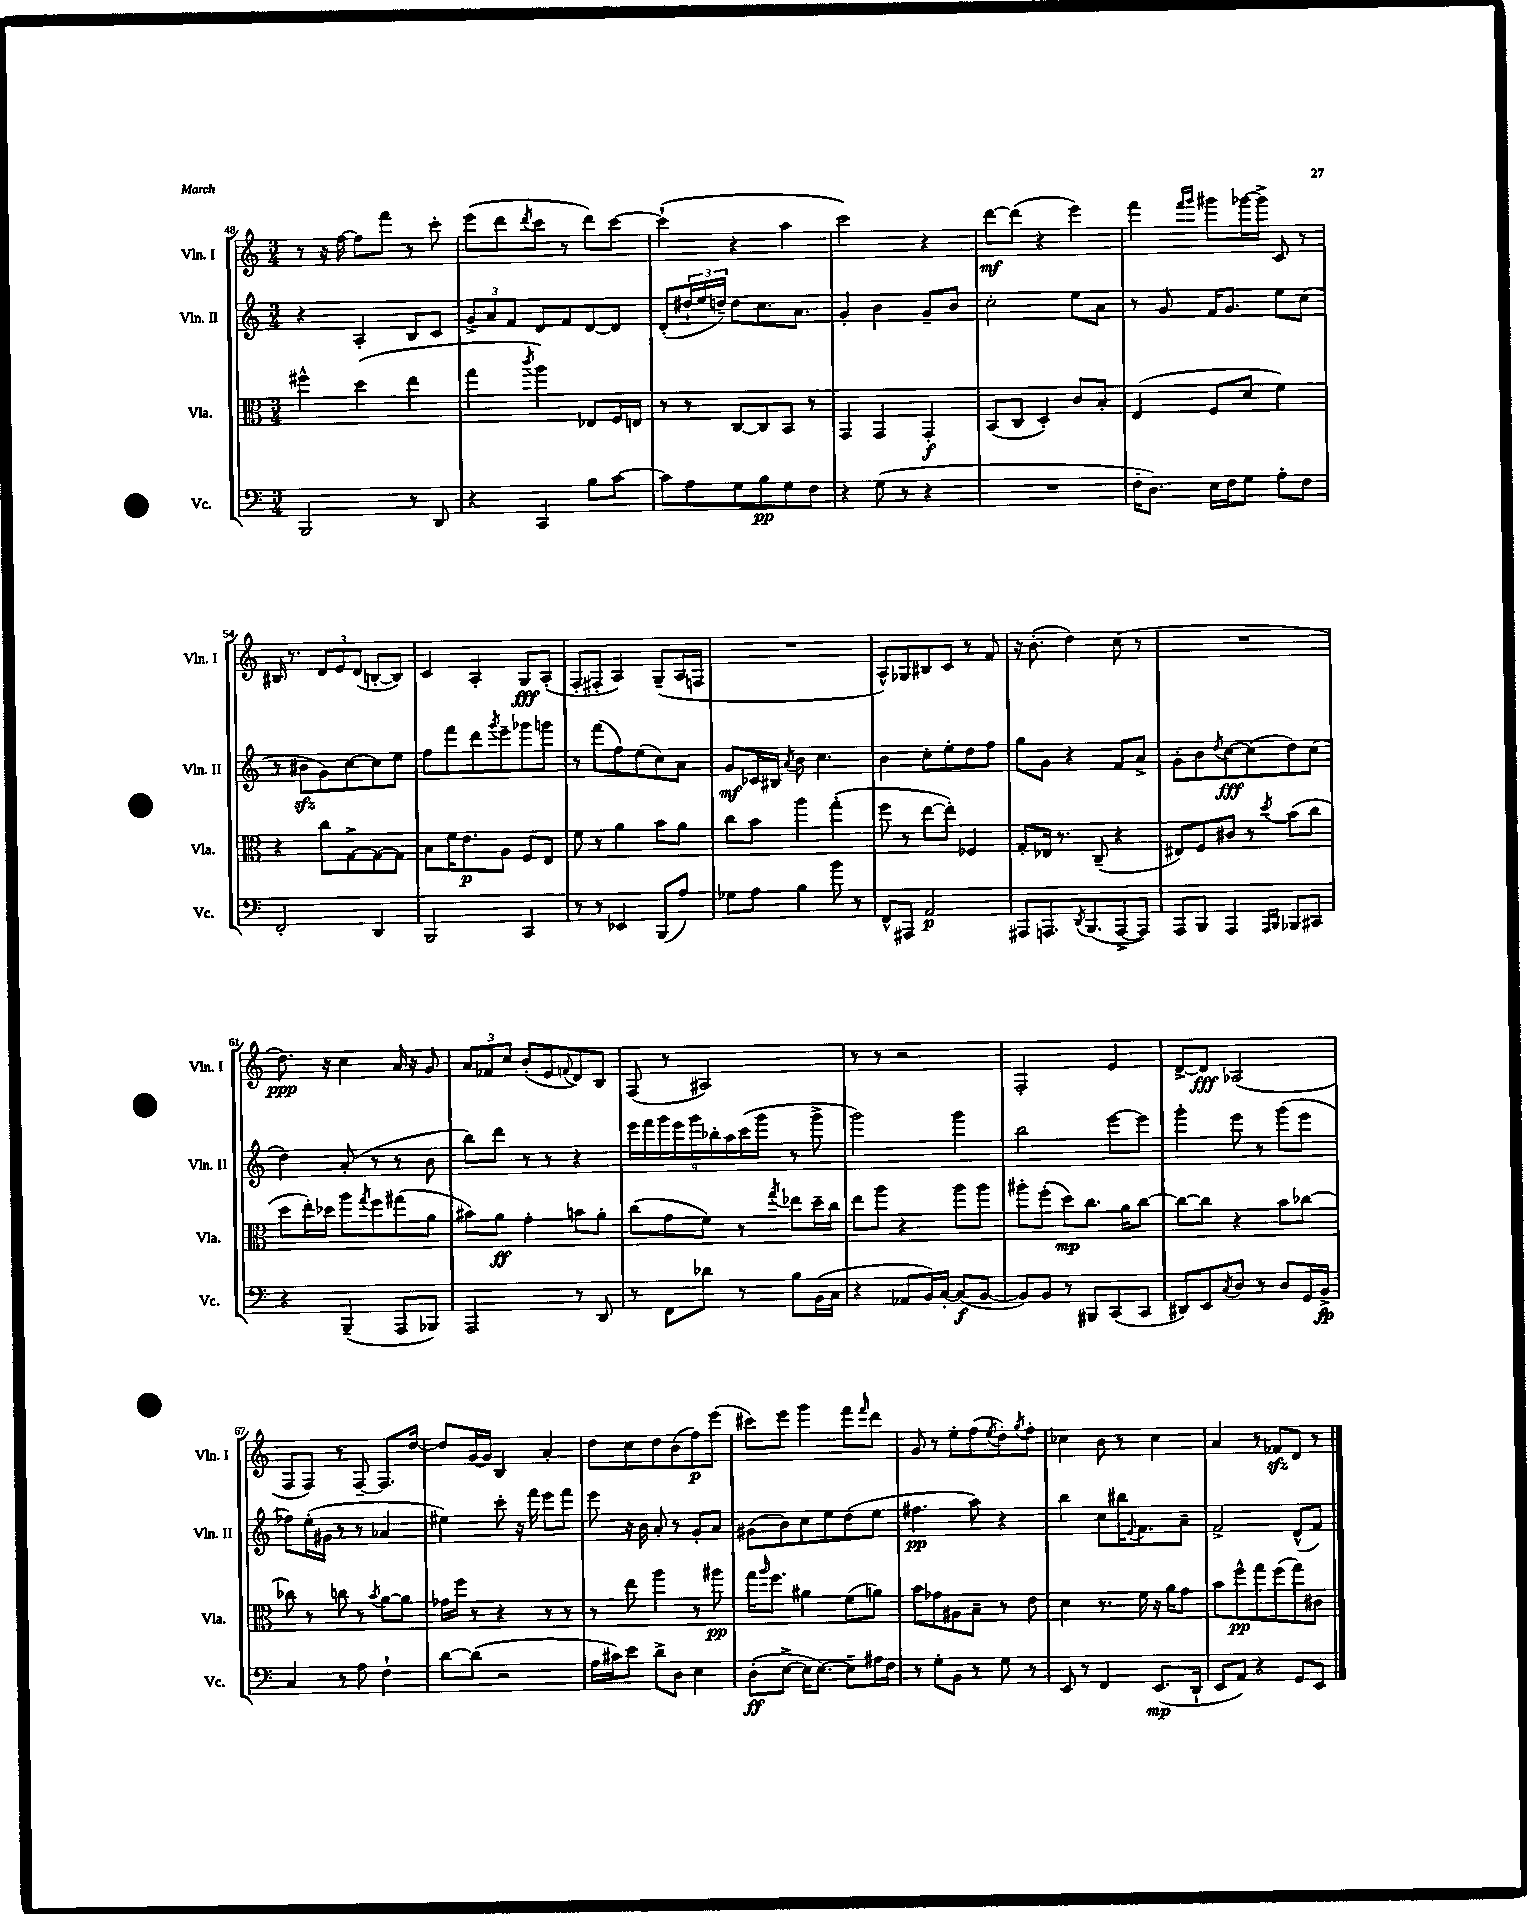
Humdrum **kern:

**kern	**dynam	**kern	**dynam	**kern	**dynam	**kern	**dynam
*part4	*part4	*part3	*part3	*part2	*part2	*part1	*part1
*staff4	*staff4	*staff3	*staff3	*staff2	*staff2	*staff1	*staff1
*I"Vc.	*	*I"Vla.	*	*I"Vln. II	*	*I"Vln. I	*
*I'Vc.	*	*I'Vla.	*	*I'Vln. II	*	*I'Vln. I	*
*clefF4	*	*clefC3	*	*clefG2	*	*clefG2	*
*k[]	*	*k[]	*	*k[]	*	*k[]	*
*M3/4	*	*M3/4	*	*M3/4	*	*M3/4	*
=48	=48	=48	=48	=48	=48	=48	=48
2BBB/	.	4ff#X^^\	.	4r	.	8r	.
.	.	.	.	.	.	16r	.
.	.	.	.	.	.	[16ff\	.
.	.	(4dd\	.	4A'/	.	8ff\L]	.
.	.	.	.	.	.	8fff\J	.
8r	.	4ee\	.	8B/L	.	8r	.
8DD/	.	.	.	8c/J	.	8ccc'\	.
=49	=49	=49	=49	=49	=49	=49	=49
4r	.	4gg\	.	12g^/L	.	(8eee\L	.
.	.	.	.	12a/	.	.	.
.	.	.	.	.	.	8ddd\	.
.	.	.	.	12f/J	.	.	.
.	.	8qccc/	.	.	.	8qddd/	.
4CC/	.	4aa\)	.	8d/L	.	8ccc\J	.
.	.	.	.	8f/	.	8r	.
8B\L	.	8E-X/L	.	[8d/	.	8ddd\L)	.
[8c\J	.	16F/L	.	8d/J]	.	[8ccc\J	.
.	.	16En/JJ	.	.	.	.	.
=50	=50	=50	=50	=50	=50	=50	=50
8c\L]	.	8r	.	(8d'/L	.	(4ccc`\]	.
8A\	.	8r	.	24dd#X`/L	.	.	.
.	.	.	.	24ee/	.	.	.
.	.	.	.	24ddn~/JJ)	.	.	.
8G\	.	[8C/L	.	8dd\L	.	4r	.
8B\	pp	8C/]	.	8.cc\	.	.	.
8G\	.	8BB/J	.	.	.	4aa\	.
.	.	.	.	8.a\J	.	.	.
8F\J	.	8r	.	.	.	.	.
=51	=51	=51	=51	=51	=51	=51	=51
4r	.	4GG/	.	4g'/	.	2ccc\)	.
(8G\	.	4GG/	.	4b\	.	.	.
8r	.	.	.	.	.	.	.
4r	.	4GG'/	f	8g~/L	.	4r	.
.	.	.	.	8b/J	.	.	.
=52	=52	=52	=52	=52	=52	=52	=52
2.r	.	(8BB/L	.	2cc'\	.	[8ddd\L	mf
.	.	8C/J	.	.	.	(8ddd\J]	.
.	.	4D'/)	.	.	.	4r	.
.	.	8c/L	.	8ee\L	.	4eee\)	.
.	.	8B'/J	.	8a\J	.	.	.
=53	=53	=53	=53	=53	=53	=53	=53
16F'\KL	.	(4E/	.	8r	.	4fff\	.
8.D\J)	.	.	.	.	.	.	.
.	.	.	.	8g/	.	.	.
.	.	.	.	.	.	16qqfff/LL	.
.	.	.	.	.	.	16qqggg/JJ	.
16E\LL	.	8F/L	.	16f/KL	.	8ggg#X\L	.
16F\J	.	.	.	8.g/J	.	.	.
8G\J	.	8d/J	.	.	.	[16ggg-X\L	.
.	.	.	.	.	.	16ggg-^\JJ]	.
8A'\L	.	4f\)	.	8ee\L	.	8c/	.
8F\J	.	.	.	(8cc\J	.	8r	.
!!LO:LB:g=z
=54	=54	=54	=54	=54	=54	=54	=54
2FF'/	.	4r	.	8r	.	16B#X/	.
.	.	.	.	.	.	8.r	.
.	.	.	.	8b#Xzz\L	.	.	.
.	.	8cc\L	.	8g\)	.	12d/L	.
.	.	.	.	.	.	12e/	.
.	.	[8G^\	.	[8cc\	.	.	.
.	.	.	.	.	.	(12d/J	.
4DD/	.	8G\_	.	8cc\]	.	[8Bn'/L	.
.	.	8G\J]	.	8ee\J	.	8B/J])	.
=55	=55	=55	=55	=55	=55	=55	=55
2BBB/	.	8B\L	.	8ff\L	.	4c/	.
.	.	16f\K	.	8fff\	.	.	.
.	.	8.e\	p	.	.	.	.
.	.	.	.	8ddd\	.	4A'/	.
.	.	.	.	8qggg/	.	.	.
.	.	8A\J	.	8eee~\	.	.	.
4CC/	.	8F/L	.	8ggg-X\	.	8G/L	fff
.	.	8E/J	.	8gggn\J	.	(8A'/J	.
=56	=56	=56	=56	=56	=56	=56	=56
8r	.	8f\	.	8r	.	8F'/L	.
8r	.	8r	.	(8fff\L	.	8F#X'/J	.
4EE-X/	.	4a\	.	8ff\)	.	4A/)	.
.	.	.	.	(8ee\	.	.	.
(8BBB/L	.	8b\L	.	8cc\)	.	(8G~/L	.
8A/J)	.	8a\J	.	8a\J	.	16A/L	.
.	.	.	.	.	.	16Fn/JJ	.
=57	=57	=57	=57	=57	=57	=57	=57
8G-X\L	.	8cc\L	.	8g/L	mf	2.r	.
8A\J	.	8b\J	.	16c-X/L	.	.	.
.	.	.	.	16B#X/JJ	.	.	.
.	.	.	.	8qa/	.	.	.
4B\	.	4aa\	.	8b\	.	.	.
.	.	.	.	4.cc\	.	.	.
8b\	.	(4gg'\	.	.	.	.	.
8r	.	.	.	.	.	.	.
=58	=58	=58	=58	=58	=58	=58	=58
8FF^^/L	.	8ff\	.	4b\	.	8A^^/L)	.
8AAA#X/J	.	8r	.	.	.	8G-X/	.
2AA/	p	[8ee\L	.	8cc'\L	.	8B#X/	.
.	.	8ee'\J])	.	8ee'\	.	8c/J	.
.	.	4F-X/	.	8dd\	.	8r	.
.	.	.	.	8ff\J	.	8f/	.
=59	=59	=59	=59	=59	=59	=59	=59
8AAA#X/L	.	8G'/L	.	8gg\L	.	16r	.
.	.	.	.	.	.	(8.b'\	.
8.AAAn/	.	16E-X/Jk	.	8g\J	.	.	.
.	.	8.r	.	.	.	.	.
.	.	.	.	4r	.	4dd\)	.
8qDD/	.	.	.	.	.	.	.
(8.BBB/	.	.	.	.	.	.	.
.	.	(8C~/	.	.	.	.	.
[8AAA^/	.	4r	.	8f/L	.	(8cc\	.
8AAA/J])	.	.	.	8a^/J	.	8r	.
=60	=60	=60	=60	=60	=60	=60	=60
8AAA/L	.	8E#X/L)	.	8g'\L	.	2.r	.
8BBB/J	.	8F/	.	8b\	.	.	.
.	.	.	.	8qdd/	.	.	.
4AAA/	.	8c#X/J	.	[8cc\	fff	.	.
.	.	8r	.	(8cc\]	.	.	.
16qqAAA/LL	.	.	.	.	.	.	.
16qqBBB/JJ	.	8qdd/	.	.	.	.	.
8BBB-X/L	.	(8b\L	.	8dd\)	.	.	.
8CC#X/J	.	8cc\J	.	(8cc\J	.	.	.
!!LO:LB:g=z
=61	=61	=61	=61	=61	=61	=61	=61
4r	.	8dd\L	.	4dd\)	.	8.dd\)	ppp
.	.	16ee'\L)	.	.	.	.	.
.	.	16dd-X\JJ	.	.	.	16r	.
(4BBB~/	.	8aa\L	.	(8a'/	.	4cc\	.
.	.	8qgg/	.	.	.	.	.
.	.	8ff\	.	8r	.	.	.
8AAA/L	.	(8gg#X\	.	8r	.	16a/	.
.	.	.	.	.	.	16r	.
8BBB-X/J)	.	8a\J	.	8b\	.	8g/	.
=62	=62	=62	=62	=62	=62	=62	=62
2AAA/	.	8b#X\L)	.	8bb\L)	.	12a/L	.
.	.	.	.	.	.	12f-X/	.
.	.	8a\J	ff	8ddd\J	.	.	.
.	.	.	.	.	.	12cc/J	.
.	.	4g'\	.	8r	.	(8b'/L	.
.	.	.	.	8r	.	8e/	.
.	.	.	.	.	.	8qqfn/	.
8r	.	8bn\L	.	4r	.	8d/)	.
8DD/	.	8a'\J	.	.	.	8B/J	.
=63	=63	=63	=63	=63	=63	=63	=63
8r	.	(8cc\L	.	18eee\LL	.	(8F/	.
.	.	.	.	18fff\	.	.	.
.	.	.	.	18ggg\	.	.	.
8FF\L	.	8g\	.	.	.	8r	.
.	.	.	.	18eee\	.	.	.
.	.	.	.	18ggg\	.	.	.
8d-X\J	.	8f\J)	.	.	.	2A#X/)	.
.	.	.	.	18bb-X'\	.	.	.
.	.	.	.	18aa\	.	.	.
8r	.	8r	.	.	.	.	.
.	.	.	.	(18ccc\	.	.	.
.	.	.	.	18ggg\JJ	.	.	.
.	.	8qgg/	.	.	.	.	.
8B\L	.	8ee-X\L	.	8r	.	.	.
(16BB\L	.	16dd~\L	.	8ggg^\	.	.	.
16C\JJ	.	16cc\JJ	.	.	.	.	.
=64	=64	=64	=64	=64	=64	=64	=64
4r	.	8ee\L	.	2ggg\)	.	8r	.
.	.	8aa\J	.	.	.	8r	.
8AA-X/L	.	4r	.	.	.	2r	.
16BB/L)	.	.	.	.	.	.	.
[16C'/JJ	.	.	.	.	.	.	.
(8C/L]	f	8aa\L	.	4ggg\	.	.	.
[8BB/J	.	8aa\J	.	.	.	.	.
=65	=65	=65	=65	=65	=65	=65	=65
8BB/L])	.	8aa#X'\L	.	2bb\	.	2F'/	.
8BB/J	.	(8ff'\J	.	.	.	.	.
8r	.	8dd\L)	mp	.	.	.	.
8BBB#X/L	.	8.cc\J	.	.	.	.	.
(8CC/	.	.	.	[8eee\L	.	4e/	.
.	.	16a\KL	.	.	.	.	.
8CC/J	.	[8cc\J	.	8eee\J]	.	.	.
=66	=66	=66	=66	=66	=66	=66	=66
8DD#X/L)	.	8cc\L_	.	4ggg'\	.	[8d^/L	.
8EE/	.	8cc\J]	.	.	.	8d/J]	fff
8qC/	.	.	.	.	.	.	.
8D/J	.	4r	.	8eee\	.	(2A-X/	.
8r	.	.	.	8r	.	.	.
8D/L	.	8b\L	.	(8ggg\L	.	.	.
16GG/L	.	[8cc-X\J	.	8eee\J	.	.	.
16BB^/JJ	fp	.	.	.	.	.	.
!!LO:LB:g=z
=67	=67	=67	=67	=67	=67	=67	=67
4C/	.	8cc-X\]	.	8ff-X\L)	.	8F/L	.
.	.	8r	.	(16ee'\L	.	8F/J)	.
.	.	.	.	16g#X\JJ	.	.	.
8r	.	8ccn\	.	8r	.	8r	.
8A\	.	8r	.	8r	.	[8F~/	.
.	.	8qb/	.	.	.	.	.
4F`\	.	[8a\L	.	4a-X/	.	8.F/L]	.
.	.	8a\J]	.	.	.	.	.
.	.	.	.	.	.	[16dd/Jk	.
=68	=68	=68	=68	=68	=68	=68	=68
[8d\L	.	16g-X\LL	.	4ee#X\)	.	8dd/L]	.
.	.	16ff\JJ	.	.	.	.	.
(8d\J]	.	8r	.	.	.	[16g/L	.
.	.	.	.	.	.	16g/JJ]	.
2r	.	4r	.	8ccc'\	.	4B/	.
.	.	.	.	16r	.	.	.
.	.	.	.	16fff\	.	.	.
.	.	8r	.	8eee\L	.	4a'/	.
.	.	8r	.	8fff\J	.	.	.
=69	=69	=69	=69	=69	=69	=69	=69
16A\LL	.	8r	.	8eee\	.	8dd\L	.
16c#X\J)	.	.	.	.	.	.	.
8e\J	.	8ee\	.	16r	.	8cc\	.
.	.	.	.	16b\	.	.	.
8d^\L	.	4aa\	.	8a'/	.	8dd\	.
8D\J	.	.	.	8r	.	(8b\	.
4E\	.	8r	.	8g'/L	.	8ff\)	p
.	.	8aa#X\	pp	8a/J	.	(8eee\J	.
=70	=70	=70	=70	=70	=70	=70	=70
(8D'\L	ff	16gg\KL	.	(8g#X\L	.	8ccc#X\L)	.
.	.	16qqaa/	.	.	.	.	.
.	.	8.ff\J	.	.	.	.	.
[8E^\J	.	.	.	8b\)	.	8eee\J	.
16E\KL]	.	4a#X\	.	8cc\	.	4ggg\	.
[8.E\J)	.	.	.	.	.	.	.
.	.	.	.	8ee\	.	.	.
8E~\L]	.	(8f\L	.	(8dd\	.	8fff\L	.
.	.	.	.	.	.	16qqfff/	.
16A#X\L	.	8an\J)	.	8ee\J	.	8ddd\J	.
16F\JJ	.	.	.	.	.	.	.
=71	=71	=71	=71	=71	=71	=71	=71
8r	.	8b\L	.	4.ff#X\	pp	8g/	.
8G'\L	.	8g-X\	.	.	.	8r	.
8BB\J	.	8A#X\	.	.	.	8ee'\L	.
8r	.	8B~\J	.	8aa\)	.	(8ff\	.
.	.	.	.	.	.	8qee/	.
8G\	.	8r	.	4r	.	8dd'\)	.
.	.	.	.	.	.	8qgg/	.
8r	.	8e\	.	.	.	8ff'\J	.
=72	=72	=72	=72	=72	=72	=72	=72
8EE/	.	4d\	.	4bb\	.	4cc-X\	.
8r	.	.	.	.	.	.	.
4FF/	.	8.r	.	8cc\L	.	8b\	.
.	.	.	.	16bb#X\K	.	8r	.
.	.	.	.	8qqe/	.	.	.
.	.	16f\	.	8.f\	.	.	.
(8.EE/L	mp	16r	.	.	.	4cc-\	.
.	.	16a\KL	.	.	.	.	.
.	.	8g\J	.	8a~\J	.	.	.
16DD`/Jk	.	.	.	.	.	.	.
=73	=73	=73	=73	=73	=73	=73	=73
8EE/L	.	8b\L	.	2f^/	.	4a/	.
8AA/J)	.	8ff^^\	pp	.	.	.	.
4r	.	8gg\	.	.	.	8r	.
.	.	(8ff\	.	.	.	8f-Xzz/L	.
8GG/L	.	8gg\)	.	(8d^^/L	.	8d/J	.
8EE/J	.	8c#X\J	.	8f/J)	.	8r	.
==	==	==	==	==	==	==	==
*-	*-	*-	*-	*-	*-	*-	*-
